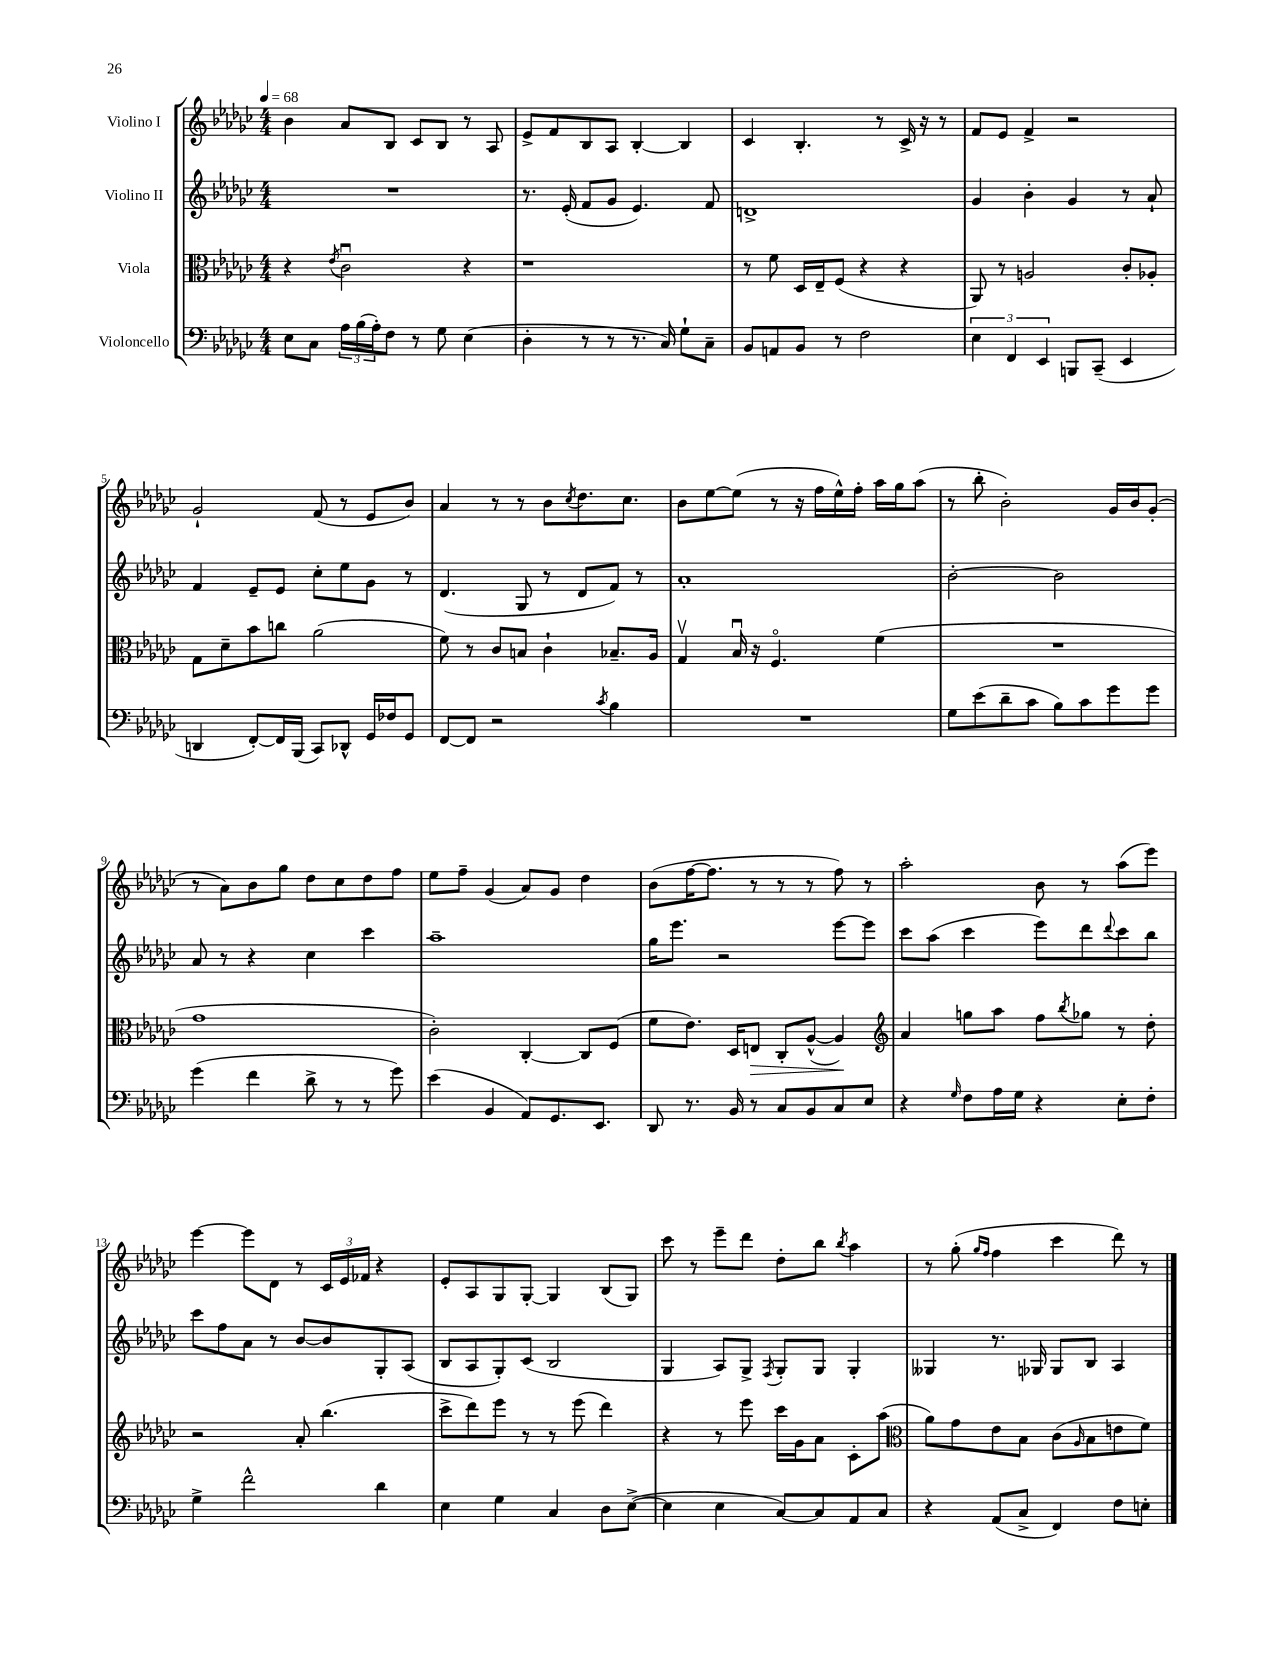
<<
\new StaffGroup <<
\new Staff = "s0" \with { instrumentName = "Violino I" } {
    \clef treble \key ges \major \numericTimeSignature \time 4/4 \tempo 4 = 68
    bes'4 aes'8 bes8 ces'8 bes8 r8 aes8 |
    ees'8-> f'8 bes8 aes8 bes4~-. bes4 |
    ces'4 bes4.-. r8 ces'16-> r16 r8 |
    f'8 ees'8 f'4-> r2 |
    ges'2-! f'8( r8 ees'8 bes'8) |
    aes'4 r8 r8 bes'8 \acciaccatura { ces''8 } des''8. ces''8. |
    bes'8 ees''8~ ees''8( r8 r16 f''16 ees''16-^) f''16-. aes''16 ges''16 aes''8( |
    r8 bes''8-. bes'2-.) ges'16 bes'16 ges'8-.( |
    r8 aes'8) bes'8 ges''8 des''8 ces''8 des''8 f''8 |
    ees''8 f''8-- ges'4( aes'8) ges'8 des''4 |
    bes'8( f''16~ f''8. r8 r8 r8 f''8) r8 |
    aes''2-. bes'8 r8 aes''8( ees'''8) |
    ees'''4~ ees'''8 des'8 r8 \tuplet 3/2 { ces'16 ees'16 fes'16 } r4 |
    ees'8-. aes8 ges8 ges8~-. ges4 bes8( ges8) |
    ces'''8 r8 ees'''8-- des'''8 des''8-. bes''8 \acciaccatura { bes''8 } aes''4 |
    r8 ges''8-.( \grace { ges''16 f''16 } f''4 ces'''4 des'''8) r8 \bar "|." |
}
\new Staff = "s1" \with { instrumentName = "Violino II" } {
    \clef treble \key ges \major \numericTimeSignature \time 4/4
    R1 |
    r8. ees'16-.( f'8 ges'8 ees'4.) f'8 |
    d'1-> |
    ges'4 bes'4-. ges'4 r8 aes'8-! |
    f'4 ees'8-- ees'8 ces''8-. ees''8 ges'8 r8 |
    des'4.( ges8 r8 des'8 f'8) r8 |
    aes'1-. |
    bes'2~-. bes'2 |
    aes'8 r8 r4 ces''4 ces'''4 |
    aes''1-- |
    ges''16 ees'''8. r2 ees'''8~ ees'''8 |
    ces'''8 aes''8( ces'''4 ees'''8) des'''8 \appoggiatura { des'''8 } ces'''8 bes''8 |
    ces'''8 f''8 aes'8 r8 bes'8~ bes'8 ges8-. aes8( |
    bes8 aes8 ges8-.) ces'8( bes2 |
    ges4 aes8) ges8-> \acciaccatura { f8 } ges8-. ges8 ges4-. |
    geses4 r8. ges16 ges8 bes8 aes4 \bar "|." |
}
\new Staff = "s2" \with { instrumentName = "Viola" } {
    \clef alto \key ges \major \numericTimeSignature \time 4/4
    r4 \acciaccatura { ees'8 } ces'2\downbow r4 |
    r1 |
    r8 f'8 des16 ees16-- f8( r4 r4 |
    aes,8) r8 a2 ces'8-. aes8-. |
    ges8 des'8-- bes'8 c''8 aes'2( |
    f'8) r8 ces'8 b8 ces'4-! bes8.-- aes16 |
    ges4\upbow bes16\downbow r16 f4.\flageolet f'4( |
    R1 |
    ges'1 |
    ces'2-.) ces4~-. ces8 f8( |
    f'8 ees'8.) des16 e8\> ces8-. aes8~-^( aes4\!) |
    \clef treble aes'4 g''8 aes''8 f''8 \acciaccatura { bes''8 } ges''8 r8 des''8-. |
    r2 aes'8-. bes''4.( |
    ces'''8-> des'''8) ees'''8 r8 r8 ees'''8( des'''4) |
    r4 r8 ees'''8 ces'''16 ges'16 aes'8 ces'8-. aes''8( |
    \clef alto aes'8) ges'8 ees'8 bes8 ces'8( \grace { aes16 } bes8 e'8 f'8) \bar "|." |
}
\new Staff = "s3" \with { instrumentName = "Violoncello" } {
    \clef bass \key ges \major \numericTimeSignature \time 4/4
    ees8 ces8 \tuplet 3/2 { aes16 bes16( aes16-.) } f8 r8 ges8 ees4( |
    des4-. r8 r8 r8. ces16) ges8-! ces8-- |
    bes,8 a,8 bes,8 r8 f2 |
    \tuplet 3/2 { ees4 f,4 ees,4 } b,,8 ces,8--( ees,4 |
    d,4 f,8~-.) f,16 bes,,16( ces,8) des,8-^ ges,16 fes16 ges,8 |
    f,8~ f,8 r2 \acciaccatura { ces'8 } bes4 |
    R1 |
    ges8 ees'8( des'8-- ces'8 bes8) ces'8 ges'8 ges'8 |
    ges'4( f'4 des'8-> r8 r8 ges'8) |
    ees'4( bes,4 aes,8) ges,8. ees,8. |
    des,8 r8. bes,16 r8 ces8 bes,8 ces8 ees8 |
    r4 \grace { ges16 } f8 aes16 ges16 r4 ees8-. f8-. |
    ges4-> f'2-^ des'4 |
    ees4 ges4 ces4 des8 ees8~->( |
    ees4 ees4 ces8~) ces8 aes,8 ces8 |
    r4 aes,8( ces8-> f,4) f8 e8-. \bar "|." |
}
>>
>>
